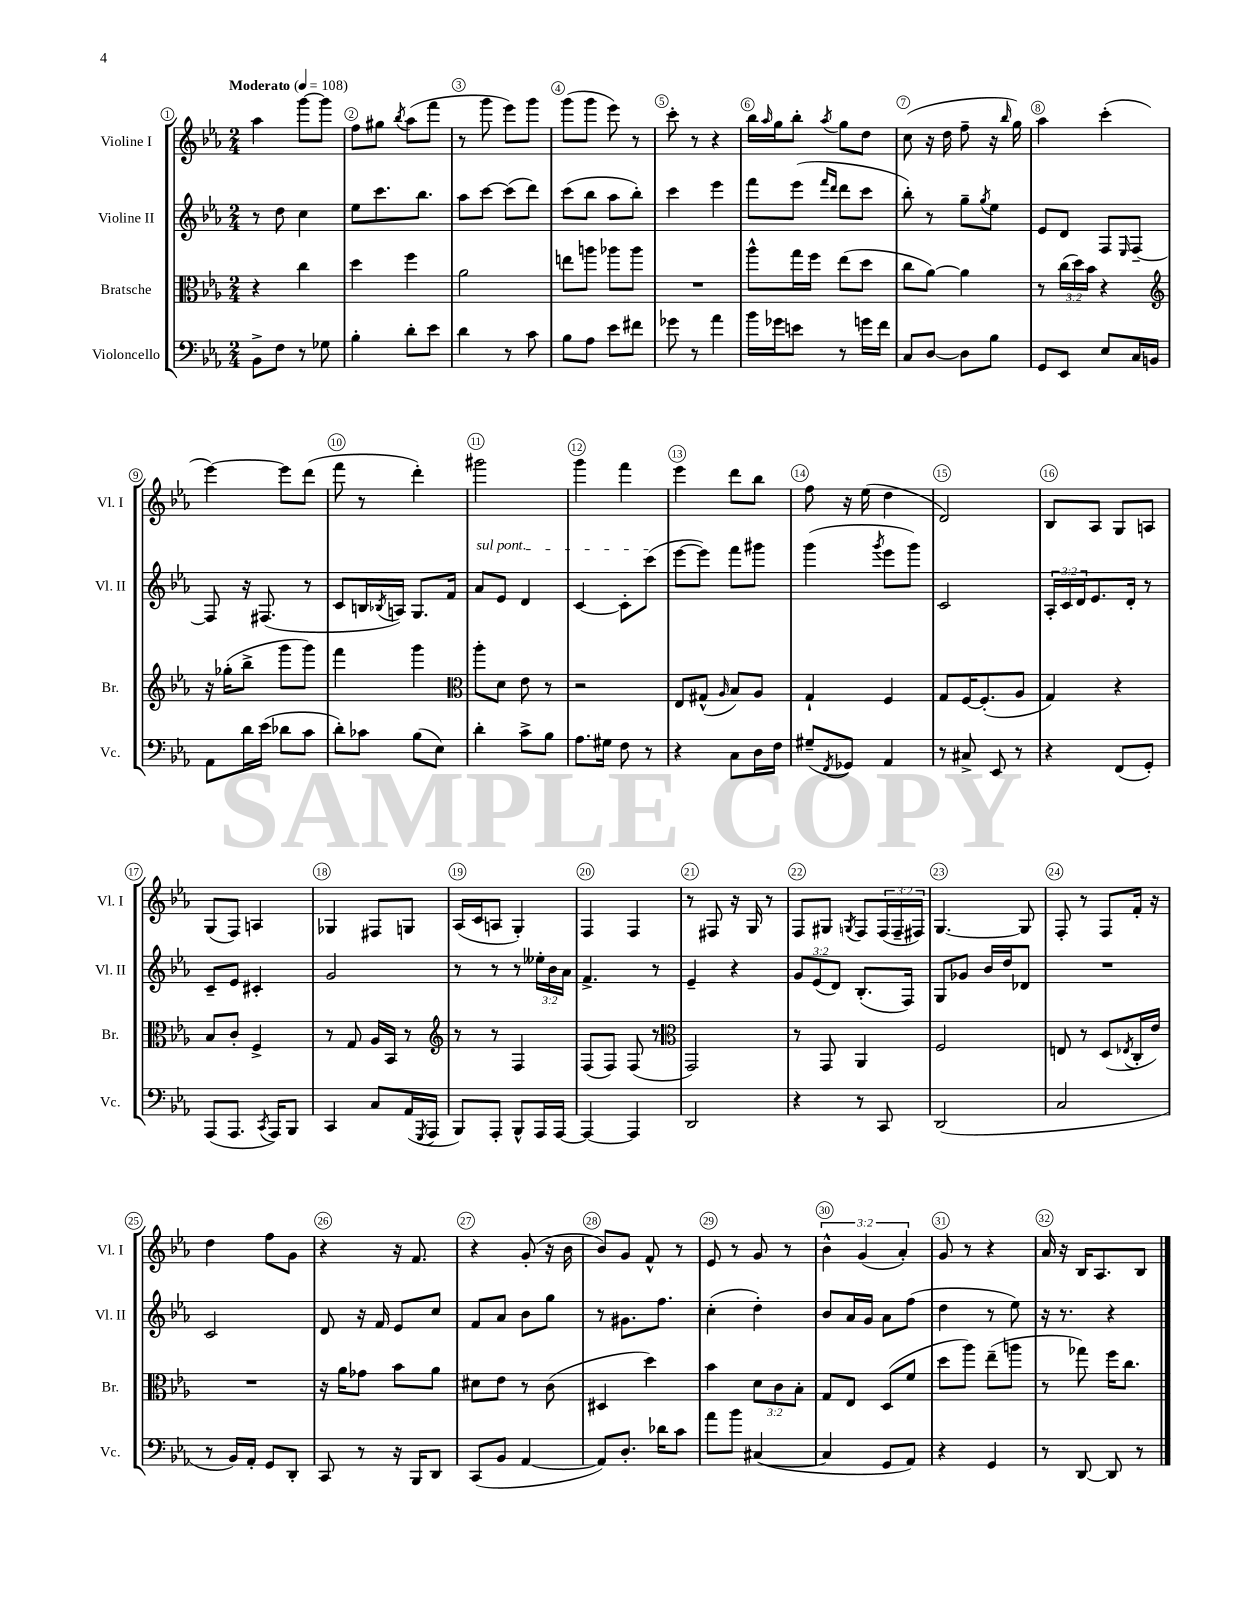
<<
\new StaffGroup <<
\new Staff = "s0" \with { instrumentName = "Violine I" shortInstrumentName = "Vl. I" } {
    \clef treble \key ees \major \numericTimeSignature \time 2/4 \override Staff.TupletNumber.text = #tuplet-number::calc-fraction-text \tempo "Moderato" 4 = 108
    aes''4 g'''8~ g'''8 |
    f''8 gis''8 \acciaccatura { bes''8 } aes''8( f'''8 |
    r8 g'''8 ees'''8) g'''8 |
    g'''8( g'''8 ees'''8) r8 |
    c'''8-. r8 r4 |
    bes''16 \grace { aes''16 } g''16 bes''8-. \acciaccatura { aes''8 } g''8 d''8 |
    c''8( r16 d''16 f''8-- r16 \grace { bes''16 } g''16) |
    aes''4 c'''4-.( |
    ees'''4~) ees'''8 d'''8( |
    f'''8 r8 d'''4-.) |
    gis'''2 |
    g'''4 f'''4 |
    ees'''4 d'''8 bes''8 |
    f''8 r16 ees''16( d''4 |
    d'2) |
    bes8 aes8 g8 a8 |
    g8( f8) a4 |
    ges4 fis8 g8 |
    aes16( c'16 a8 g4-.) |
    f4 f4 |
    r8 fis8 r16 g16 r8 |
    f8 gis8 \acciaccatura { g8 } f8 \tuplet 3/2 { f16( f16-- fis16) } |
    g4.~ g8 |
    f8-. r8 f8 f'16-. r16 |
    d''4 f''8 g'8 |
    r4 r16 f'8. |
    r4 g'8-.( r16 bes'16 |
    bes'8) g'8 f'8-^ r8 |
    ees'8 r8 g'8 r8 |
    \tuplet 3/2 { bes'4-^ g'4( aes'4-.) } |
    g'8 r8 r4 |
    aes'16 r16 bes16 aes8. bes8 \bar "|." |
}
\new Staff = "s1" \with { instrumentName = "Violine II" shortInstrumentName = "Vl. II" } {
    \clef treble \key ees \major \numericTimeSignature \time 2/4 \override Staff.TupletNumber.text = #tuplet-number::calc-fraction-text
    r8 d''8 c''4 |
    ees''8 c'''8. bes''8. |
    aes''8 c'''8~ c'''8( d'''8) |
    c'''8( bes''8 aes''8 bes''8-.) |
    c'''4 ees'''4 |
    f'''8 ees'''8( \grace { f'''16 d'''16 } d'''8 c'''8 |
    bes''8-.) r8 g''8-- \acciaccatura { g''8 } ees''8 |
    ees'8 d'8 f8 \grace { ees16 } f8~-- |
    f8 r16 fis8.( r8 |
    c'8 b16 \acciaccatura { bes8 } a16) g8. f'16 |
    \once \override TextSpanner.bound-details.left.text = \markup { \italic "sul pont." } aes'8\startTextSpan ees'8 d'4 |
    c'4~ c'8-. c'''8\stopTextSpan( |
    ees'''8~ ees'''8) f'''8 gis'''8 |
    g'''4( \acciaccatura { g'''8 } ees'''8 g'''8) |
    c'2 |
    \tuplet 3/2 { aes16-. c'16 d'16 } ees'8. d'16-. r8 |
    c'8-- ees'8 cis'4-. |
    g'2 |
    r8 r8 r8 \tuplet 3/2 { eeses''16-. bes'16 aes'16 } |
    f'4.-> r8 |
    ees'4-- r4 |
    \tuplet 3/2 { g'8 ees'8( d'8) } bes8.-.( f16) |
    g8 ges'8 bes'16 d''16 des'8 |
    R2 |
    c'2 |
    d'8 r16 f'16 ees'8 c''8 |
    f'8 aes'8 bes'8 g''8 |
    r8 gis'8. f''8. |
    c''4-.( d''4-.) |
    bes'8 aes'16 g'16 aes'8 f''8( |
    d''4 r8 ees''8) |
    r16 r8. r4 \bar "|." |
}
\new Staff = "s2" \with { instrumentName = "Bratsche" shortInstrumentName = "Br." } {
    \clef alto \key ees \major \numericTimeSignature \time 2/4 \override Staff.TupletNumber.text = #tuplet-number::calc-fraction-text
    r4 c''4 |
    d''4 f''4 |
    aes'2 |
    e''8 a''8 aes''8 aes''8 |
    R2 |
    aes''8-^ g''16 f''16 ees''8( d''8 |
    c''8 aes'8~) aes'4 |
    r8 \tuplet 3/2 { c''16( d''16) bes'16 } r4 |
    \clef treble r16 ges''16-.( bes''8-> g'''8 g'''8) |
    f'''4 g'''4 |
    \clef alto aes''8-. d'8 ees'8 r8 |
    r2 |
    ees8 gis8-^( \grace { aes16 } bes8) aes8 |
    g4-! f4 |
    g8 f16~ f8.-.( aes8 |
    g4) r4 |
    bes8 c'8-. f4-> |
    r8 g8 aes16 bes,16 r8 |
    \clef treble r8 r8 f4 |
    f8( f8) f8( r8 |
    \clef alto g,2) |
    r8 g,8 aes,4 |
    f2 |
    e8 r8 d8( \acciaccatura { ees8 } c16-. ees'16) |
    R2 |
    r16 aes'16 ges'8 bes'8 aes'8 |
    dis'8 ees'8 r8 c'8( |
    dis4 d''4) |
    bes'4 \tuplet 3/2 { d'8 c'8 bes8-. } |
    g8 ees8 d8( f'8 |
    d''8 aes''8) ees''8--( a''8 |
    r8 ges''8) f''16 c''8. \bar "|." |
}
\new Staff = "s3" \with { instrumentName = "Violoncello" shortInstrumentName = "Vc." } {
    \clef bass \key ees \major \numericTimeSignature \time 2/4
    bes,8-> f8 r8 ges8 |
    bes4-. d'8-. ees'8 |
    d'4 r8 c'8 |
    bes8 aes8 ees'8 fis'8 |
    ges'8 r8 aes'4 |
    bes'16 ges'16 e'8 r8 g'16 f'16 |
    c8 d8~ d8 bes8 |
    g,8 ees,8 ees8 c16 b,16 |
    aes,8 d'16 ees'16( des'8 c'8 |
    d'8-.) ces'8 bes8( ees8) |
    d'4-. c'8-> bes8 |
    aes8. gis16 f8 r8 |
    r4 c8 d16 f16 |
    gis8--( \acciaccatura { f,8 } ges,8) aes,4 |
    r8 cis8-> ees,8 r8 |
    r4 f,8( g,8-.) |
    aes,,8( aes,,8. \acciaccatura { c,8 } aes,,16) bes,,8 |
    c,4 c8 aes,16( \acciaccatura { g,,8 } aes,,16 |
    bes,,8) aes,,8-. bes,,8-^ aes,,16 aes,,16~ |
    aes,,4~ aes,,4 |
    d,2 |
    r4 r8 c,8 |
    d,2( |
    c2 |
    r8 bes,16) aes,16-. g,8 d,8-. |
    c,8 r8 r16 bes,,16 d,8 |
    c,8( bes,8 aes,4~ |
    aes,8) d8.-. des'16 c'8 |
    aes'8 bes'8 cis4~( |
    cis4 g,8 aes,8) |
    r4 g,4 |
    r8 d,8~ d,8 r8 \bar "|." |
}
>>
>>
\layout { \context { \Score \override BarNumber.break-visibility = ##(#f #t #t) barNumberVisibility = #all-bar-numbers-visible \override BarNumber.stencil = #(make-stencil-circler 0.1 0.3 ly:text-interface::print) } }
